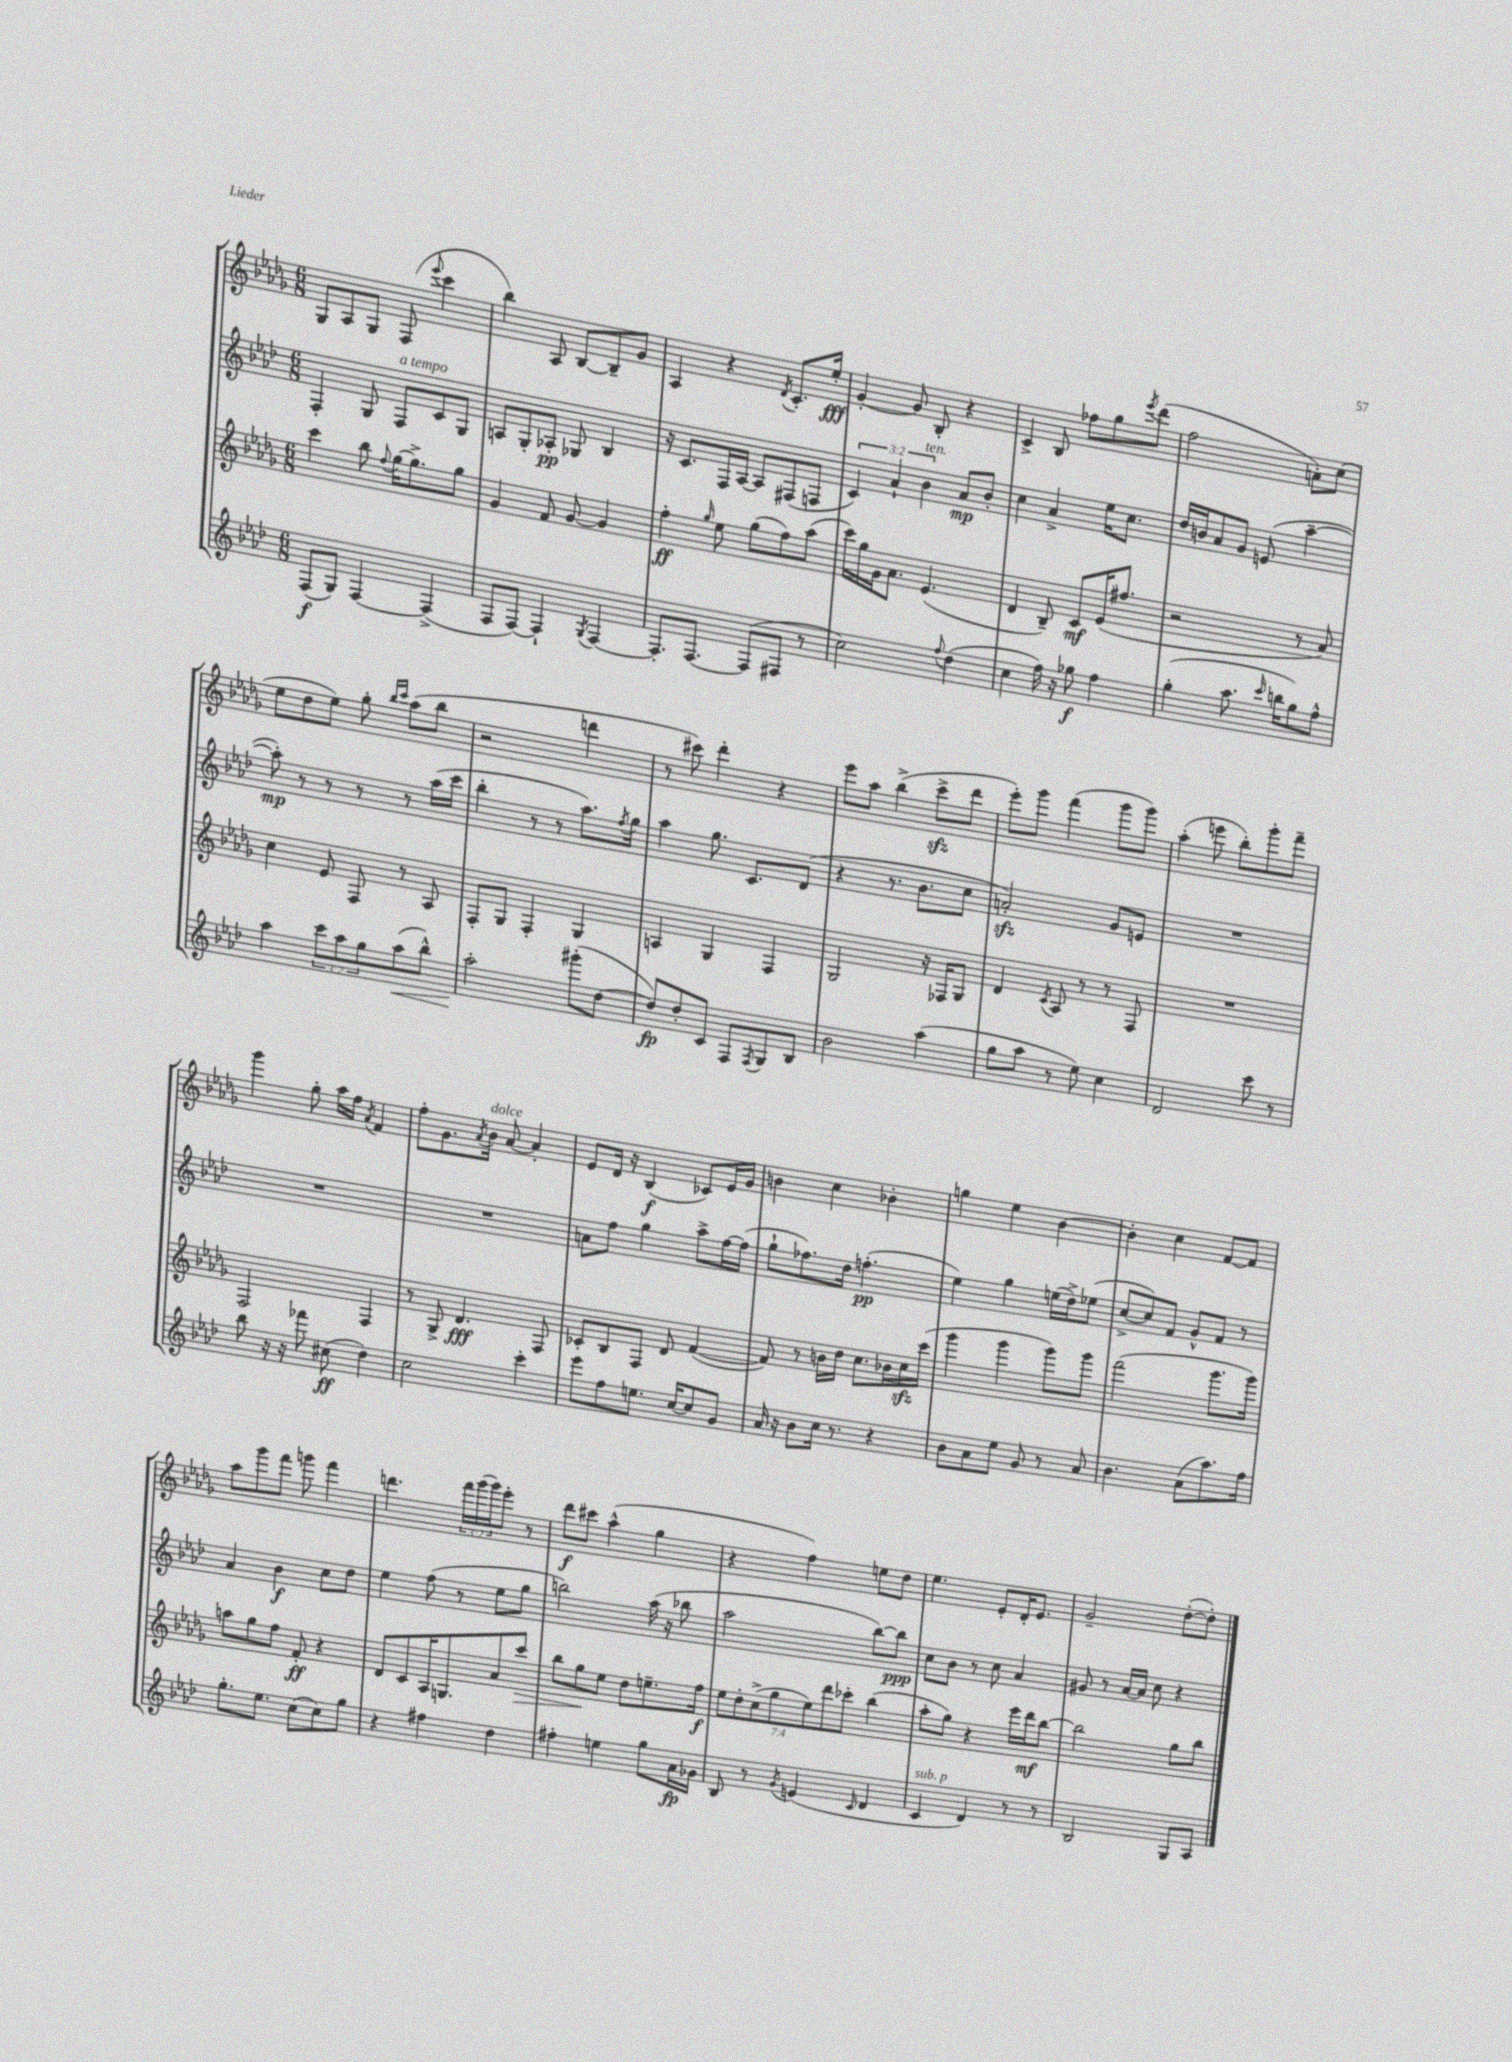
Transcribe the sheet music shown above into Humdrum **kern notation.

**kern	**kern	**kern	**kern
*staff4	*staff3	*staff2	*staff1
*clefG2	*clefG2	*clefG2	*clefG2
*k[b-e-a-d-]	*k[b-e-a-d-g-]	*k[b-e-a-d-]	*k[b-e-a-d-g-]
*M6/8	*M6/8	*M6/8	*M6/8
(8F	4ccc	4F'	8G-
8G)	.	.	8A-
[4F	8bb-	8G	8G-
.	8qqff	.	.
.	[16gg-	8F	(8F
.	8.gg-^]	.	.
.	.	.	8qqeee-
(4F^]	.	8c	4ccc
.	8gg-	8G	.
=	=	=	=
8F	4g-	8A	4bb-)
[8F)	.	8G'	.
4F`]	8f	8A-'	8A-
.	[8g-	8G-	[8B-
8qG	.	.	.
[4F	4g-]	4B-	8B-~]
.	.	.	8g-
=	=	=	=
8.F']	4ff'	16r	4A-
.	.	8.c	.
[8.F	.	.	.
.	16qqgg-	.	.
.	8ee-	16F	4r
.	.	[16A-	.
(8F]	(8gg-	8A-]	.
.	.	.	8qd-
8F#	8ff)	(8F#	8.c'
8r	(8aa-	8F	.
.	.	.	16ee-'
=	=	=	=
2cc)	16ccc)	6c)	[4g-'
.	16gg-	.	.
.	16g-	.	.
.	.	6a-`	.
.	8.a-	.	.
.	.	.	8g-]
.	.	6b-	.
.	(4.e-	.	8B-'
8qqff	.	.	.
(4dd-	.	8a-	4r
.	.	8b-'	.
=	=	=	=
4cc	4d-	4cc	4c^
16ff)	8B-~)	4a-^	8B-
16r	.	.	.
8gg-	8c	.	8ff-
4ff	(16e-	16ee-	8gg-
.	8.ff#	8.cc	.
.	.	.	8qeee-
.	.	.	(8ddd-
=	=	=	=
(4gg'	2r	16dd-	2ff
.	.	16b	.
.	.	8a-	.
8.aa-	.	8g	.
.	.	(8e	.
16qqccc	.	.	.
16bb	.	.	.
8gg)	8r	[4aa-~	8a')
8ff^^	8a-)	.	(8cc
=	=	=	=
4aa-	4cc	8aa-'])	8ee-
.	.	8r	8dd-
12ccc	8e-	8r	8ee-)
12aa-	.	.	.
.	8F	8r	8gg-'
12gg	.	.	.
.	.	.	16qqbb-
.	.	.	16qqccc
(8aa-	8r	8r	(8aa-
8bb-^^)	8A-	(16aa-	8bb-
.	.	16ccc	.
=	=	=	=
2aa-'	8F'	4bb-'	2r
.	8G-	.	.
.	4F'	8r	.
.	.	8r	.
(8ggg#'	4G-	8.aa-)	4ddd
[8dd-	.	.	.
.	.	8qff	.
.	.	16gg	.
=	=	=	=
8dd-])	4A	4aa-	8r
8dd-'	.	.	8ccc#)
8c	4G-	8.gg	4ddd-'
8F	.	.	.
.	.	8.c	.
8qF	.	.	.
8G	4F	.	4r
8B-	.	(8d-	.
=	=	=	=
2b-	2G-	4r	8eee-
.	.	.	8aa-
.	.	8.r	(4bb-^
.	.	8.b-	.
(4aa-	16r	.	8ccc^
.	16F-	.	.
.	8G-	8cc	8ddd-
=	=	=	=
8gg	4d-	2a')	8eee-')
8aa-	.	.	8ggg-
.	8qc	.	.
8r	8A-	.	(4fff
8ee-)	8r	.	.
4cc	8r	8g	8ggg-
.	8F	8e	8ggg-)
=	=	=	=
2d-	2.r	2.r	(4aa-'
.	.	.	8eee
.	.	.	8bb-')
8ccc	.	.	8ggg-'
8r	.	.	8fff~
=	=	=	=
8bb-	2F	2.r	4ggg-
16r	.	.	.
16r	.	.	.
8fff-	.	.	8gg-'
(8cc#	.	.	16aa-
.	.	.	16ff
.	.	.	8qa-
4dd-)	4F	.	4f
=	=	=	=
2cc	8r	2.r	8ff'
.	8G-^	.	8.g-
.	4.d-	.	.
.	.	.	8qa-
.	.	.	16b-
.	.	.	[8a-
4ccc'	.	.	4a-']
.	8F	.	.
=	=	=	=
8eee-	8c-'	8a	8e-
8ff	8B-	8ff	16d-
.	.	.	16r
8.ee	8F	4gg	(4B-
.	8d-	.	.
[16cc	.	.	.
8cc]	([4f	8aa-^	8c-)
8g	.	[16ff	16e-
.	.	(16ff]	16g-
=	=	=	=
16a-	8f])	8gg`	4b
16r	.	.	.
8b-	8r	8.ff-)	.
16cc	16b	.	4cc
8.r	16dd-	16dd-	.
.	8.cc	(4.ff'	.
4r	.	.	4b-'
.	16b-	.	.
.	16cc	.	.
.	(16ccc	.	.
=	=	=	=
8b-	4ggg-	4ee-)	4gg
8a-	.	.	.
8ee-	4ggg-	4gg	4ee-
8g	.	.	.
8r	8ggg-)	(16ee	[4b-
.	.	16dd-^)	.
8a-	8ggg-	(8ee-	.
=	=	=	=
4.b-	(2fff	[8cc^	4b-']
.	.	8cc])	.
.	.	8f	4cc
(8a-	.	8g^^	.
8.aa-)	8.ggg-	8f	[8f
.	.	8r	8f]
16ff	16ggg-)	.	.
=	=	=	=
8.gg'	8aa	4a-	8aa-
.	8gg-	.	8ggg-
8.ee-	.	.	.
.	8ff	4b-	8fff
(8cc	8f'	.	8ggg
8cc)	4r	8cc	4fff
8gg	.	8dd-	.
=	=	=	=
4r	8d-	4ee-	4.ddd
.	8c	.	.
4ff#	16A-	(8ff	.
.	8.G	.	.
.	.	8r	24fff
.	.	.	(24ggg-
.	.	.	24ggg-)
4dd-	8a-	8ee-	8eee-'
.	8ccc	8gg	8r
=	=	=	=
4ff#'	8bb-	2bb)	8ddd-
.	8gg-	.	8ccc#
4ee	8ee-	.	(4aa-^^
.	8dd-	.	.
8gg	8.ee~	(16aa-	4gg-
.	.	16r	.
16a-	.	8bb-	.
16g-	16ff	.	.
=	=	=	=
8B-	14ee-	2aa-	4r
.	14dd-'	.	.
8r	.	.	.
.	(14cc^	.	.
.	14gg-	.	.
8qg	.	.	.
(4e	.	.	4ff)
.	14ee-)	.	.
.	14ddd-	.	.
.	14ccc-'	.	.
16qqc	.	.	.
4d-	(4bb-	[8bb-)	8ee
.	.	8bb-]	8dd-
=	=	=	=
4c	8aa-'	8cc	4.ee-
.	8gg-)	8b-	.
4d-)	4r	8r	.
.	.	8cc	8e-'
8r	16eee-	4a-	16d-'
.	16ddd-	.	8.e-
8r	[8bb-	.	.
=	=	=	=
2B-	2bb-]	8g#	2g-~
.	.	8r	.
.	.	[16a-	.
.	.	16a-]	.
.	.	8cc	.
8G	8gg-	4r	([8dd-'
8A-	8bb-	.	8dd-'])
==	==	==	==
*-	*-	*-	*-
